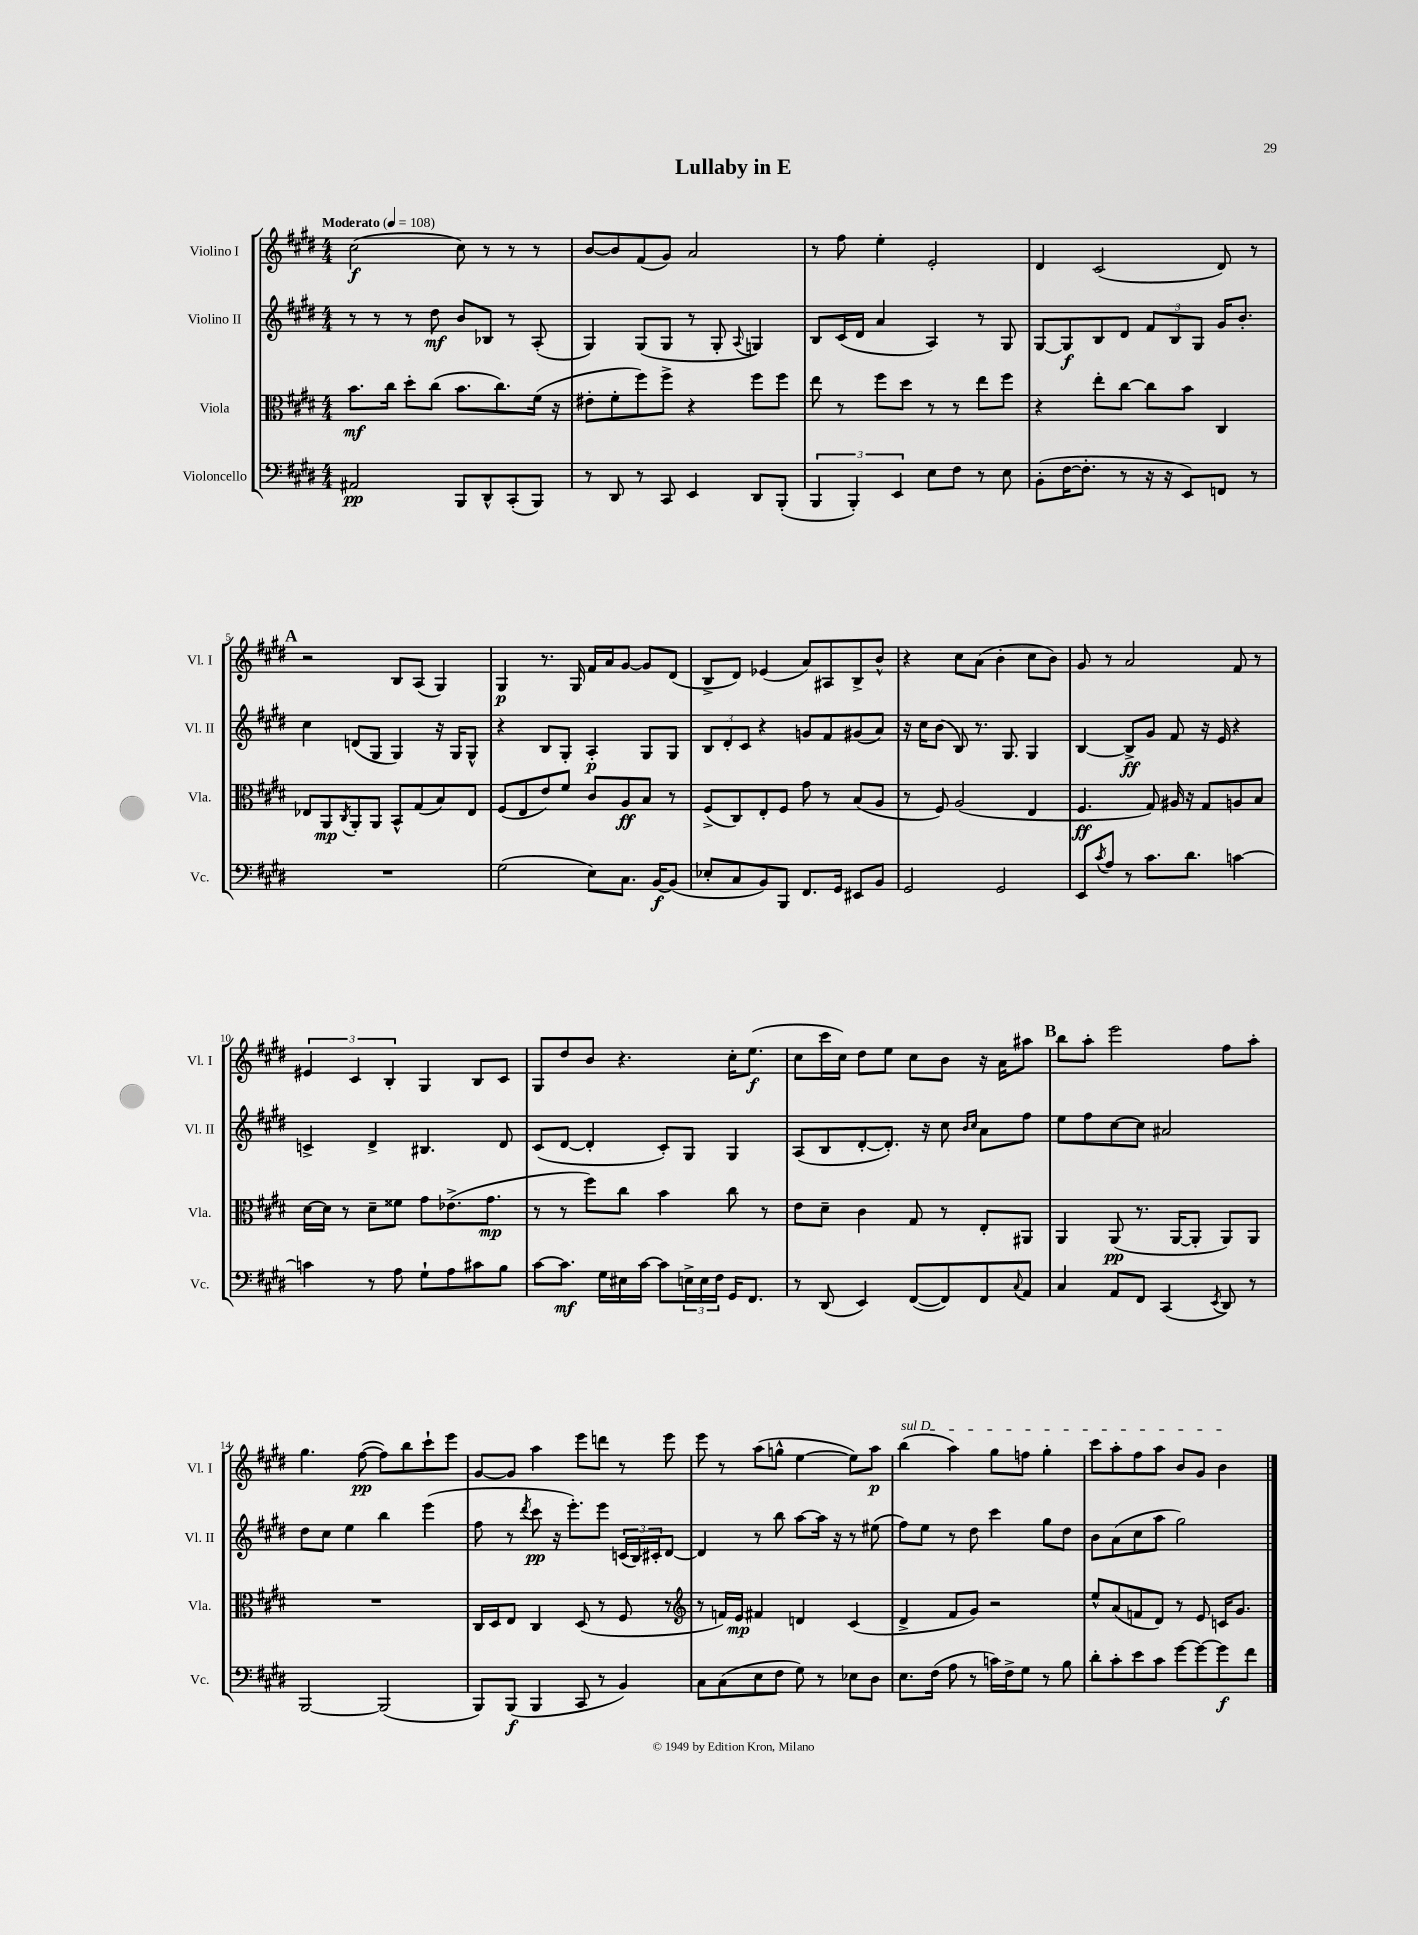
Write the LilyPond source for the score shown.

\header { title = "Lullaby in E" }
<<
\new StaffGroup <<
\new Staff = "s0" \with { instrumentName = "Violino I" shortInstrumentName = "Vl. I" } {
    \clef treble \key e \major \numericTimeSignature \time 4/4 \tempo "Moderato" 4 = 108
    cis''2\f( cis''8) r8 r8 r8 |
    b'8~ b'8 fis'8( gis'8) a'2 |
    r8 fis''8 e''4-. e'2-. |
    dis'4 cis'2( dis'8) r8 |
    \mark \markup { \bold "A" } r2 b8 a8( gis4) |
    gis4\p r8. gis16 fis'16 a'16 gis'8~ gis'8 dis'8( |
    b8-> dis'8) ees'4( a'8) ais8 b8-> b'8-^ |
    r4 cis''8 a'8( b'4-. cis''8 b'8) |
    gis'8 r8 a'2 fis'8 r8 |
    \tuplet 3/2 { eis'4 cis'4 b4-. } gis4 b8 cis'8 |
    gis8 dis''8 b'8 r4. cis''16-. e''8.\f( |
    cis''8 cis'''16 cis''16) dis''8 e''8 cis''8 b'8 r16 a'16 ais''8 |
    \mark \markup { \bold "B" } b''8 a''8-. e'''2 fis''8 a''8-. |
    gis''4. fis''8~\pp( fis''8) b''8 cis'''8-! e'''8 |
    gis'8~ gis'8 a''4 e'''8 d'''8 r8 e'''8 |
    e'''8 r8 a''8( g''8-^ e''4~ e''8) a''8\p |
    \once \override TextSpanner.bound-details.left.text = \markup { \italic "sul D" } b''4\startTextSpan( a''4) gis''8 f''8 gis''4-. |
    cis'''8 a''8-. fis''8 a''8 b'8 gis'8 b'4\stopTextSpan \bar "|." |
}
\new Staff = "s1" \with { instrumentName = "Violino II" shortInstrumentName = "Vl. II" } {
    \clef treble \key e \major \numericTimeSignature \time 4/4
    r8 r8 r8 dis''8\mf b'8 bes8 r8 a8-.( |
    gis4) gis8( gis8 r8 gis8-. \appoggiatura { a8 } g4) |
    b8 cis'16( dis'16 a'4 a4) r8 gis8 |
    gis8~ gis8\f b8 dis'8 \tuplet 3/2 { fis'8 b8 gis8 } gis'16 b'8.-. |
    \mark \markup { \bold "A" } cis''4 d'8( gis8 gis4) r16 gis16 gis8-^ |
    r4 b8 gis8-. a4-.\p gis8 gis8 |
    \tuplet 3/2 { b8 dis'8-. cis'8 } r4 g'8 fis'8 gis'8( a'8) |
    r16 cis''16 b'8( b8) r8. gis8. gis4 |
    b4~ b8->\ff gis'8 fis'8 r16 e'16 r4 |
    c'4-> dis'4-> bis4. dis'8 |
    cis'8( dis'8~ dis'4-. cis'8-.) gis8 gis4 |
    a8( b8 dis'8~-. dis'8.-.) r16 cis''8 \grace { b'16 cis''16 } a'8 fis''8 |
    \mark \markup { \bold "B" } e''8 fis''8 cis''8~ cis''8 ais'2 |
    dis''8 cis''8 e''4 b''4 e'''4( |
    fis''8 r8 \acciaccatura { dis'''8 } cis'''8\pp r16 e'''8.-.) e'''8 \tuplet 3/2 { c'16( b16) cis'16-. } dis'8~ |
    dis'4 r8 b''8 a''8~ a''16 r16 r8 eis''8( |
    fis''8) e''8 r8 dis''8 cis'''4 gis''8 dis''8 |
    b'8 a'8( cis''8 a''8 gis''2) \bar "|." |
}
\new Staff = "s2" \with { instrumentName = "Viola" shortInstrumentName = "Vla." } {
    \clef alto \key e \major \numericTimeSignature \time 4/4
    b'8.\mf cis''16 dis''8-. cis''8( b'8. cis''8.) fis'16( r16 |
    eis'8-. fis'8-. fis''8) fis''8-> r4 fis''8 fis''8 |
    e''8 r8 fis''8 dis''8 r8 r8 e''8 fis''8 |
    r4 e''8-. cis''8~ cis''8 b'8 cis4 |
    \mark \markup { \bold "A" } ees8 a,8\mp \acciaccatura { cis8 } a,8-. a,8 b,8-^ gis8( b8) ees8 |
    fis8( e8 e'8) fis'8 cis'8 a8\ff b8 r8 |
    fis8->( cis8) e8-. fis8 gis'8 r8 b8( a8 |
    r8 fis8) a2( e4 |
    fis4.\ff gis8) ais16 r16 gis8 a8 b8 |
    dis'16~ dis'16 r8 dis'8-- fisis'8 gis'8 ees'8.->( gis'8.\mp |
    r8 r8 fis''8) cis''8 b'4 cis''8 r8 |
    e'8 dis'8-- cis'4 gis8 r8 e8-. ais,8 |
    \mark \markup { \bold "B" } a,4 a,8\pp( r8. a,16~ a,8-. a,8) a,8 |
    R1 |
    cis16 dis16 e8 cis4 dis8( r8 fis8 r8 |
    \clef treble r8 f'16) e'16\mp fis'4 d'4 cis'4( |
    dis'4-> fis'8 gis'8) r2 |
    e''8-^ a'8( f'8 dis'8) r8 e'8 c'16 gis'8. \bar "|." |
}
\new Staff = "s3" \with { instrumentName = "Violoncello" shortInstrumentName = "Vc." } {
    \clef bass \key e \major \numericTimeSignature \time 4/4
    ais,2\pp b,,8 dis,8-^ cis,8-.( b,,8) |
    r8 dis,8 r8 cis,8 e,4 dis,8 b,,8-.( |
    \tuplet 3/2 { b,,4 b,,4-.) e,4 } e8 fis8 r8 e8 |
    b,8-.( fis16~ fis8.-. r8 r16 r16 e,8) f,8 r8 |
    \mark \markup { \bold "A" } R1 |
    gis2( e8) cis8. b,16~\f b,8( |
    ees8-. cis8 b,8) b,,8 fis,8. gis,16 eis,8 b,8 |
    gis,2 gis,2 |
    e,8 \acciaccatura { cis'8 } a8 r8 cis'8. dis'8. c'4~ |
    c'4 r8 a8 gis8-! a8 cis'8 b8 |
    cis'8~ cis'8.\mf gis16 eis16 cis'16~ cis'8 \tuplet 3/2 { e16-> e16 fis16 } gis,16 fis,8. |
    r8 dis,8( e,4) fis,8~( fis,8) fis,8 \appoggiatura { cis8 } a,8 |
    \mark \markup { \bold "B" } cis4 a,8 fis,8 cis,4( \acciaccatura { e,8 } dis,8) r8 |
    b,,2~ b,,2( |
    b,,8) b,,8\f( b,,4 cis,8 r8 b,4) |
    cis8 cis8( e8 fis8 gis8) r8 ees8 dis8 |
    e8. fis16( a8 r8 c'16) fis16-> gis8 r8 b8 |
    dis'8-. cis'8-. e'8 cis'8 gis'8~ gis'8~ gis'8\f fis'8 \bar "|." |
}
>>
>>
